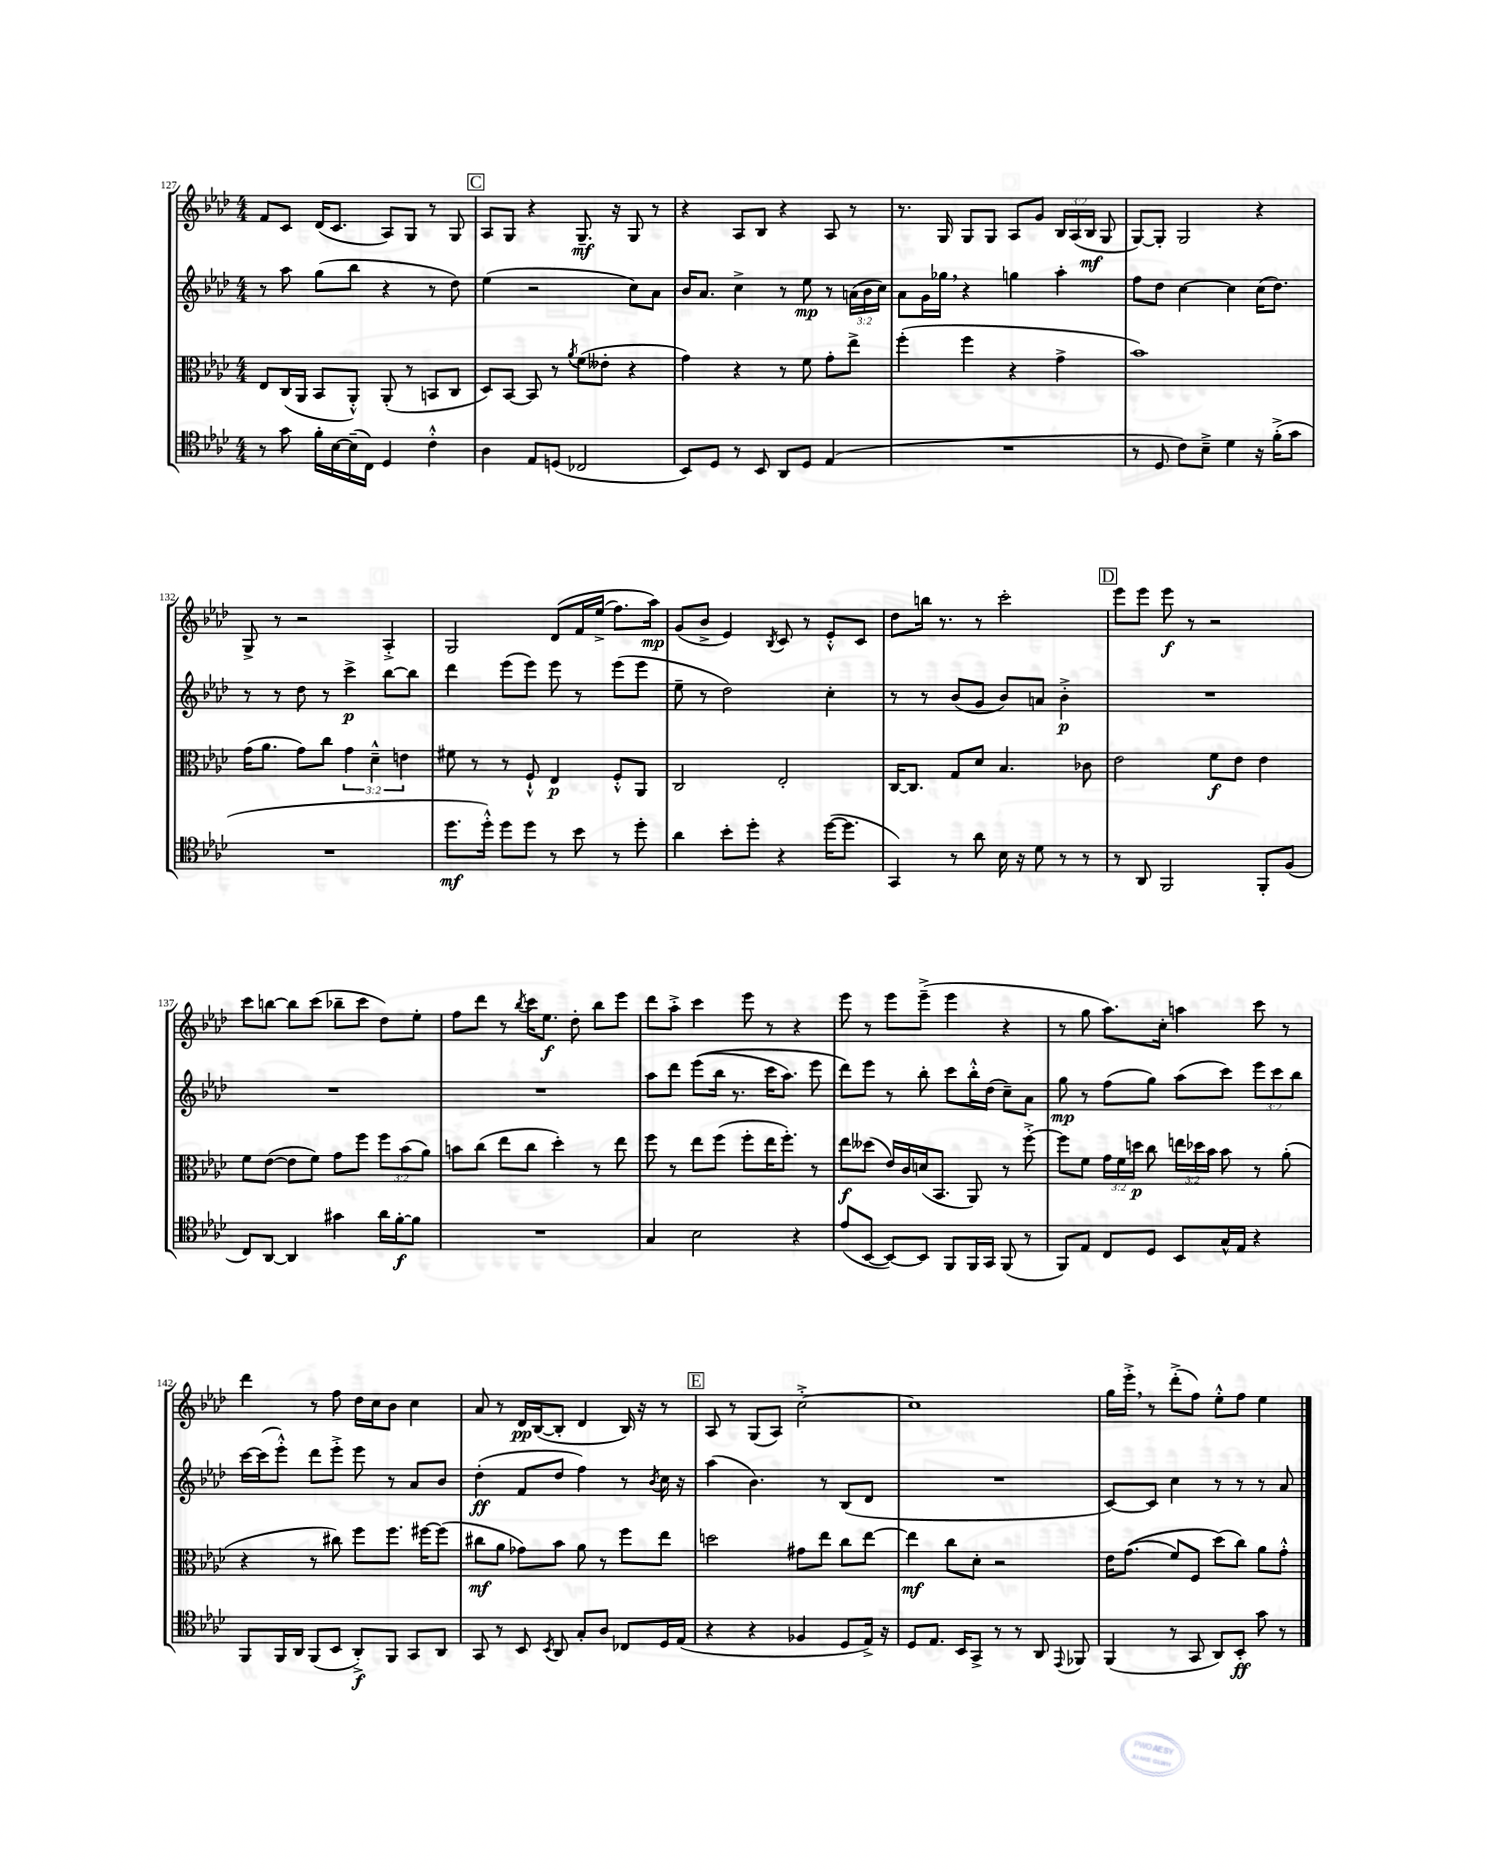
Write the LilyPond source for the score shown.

<<
\new StaffGroup <<
\new Staff = "s0" {
    \clef treble \key aes \major \numericTimeSignature \time 4/4 \override Staff.TupletNumber.text = #tuplet-number::calc-fraction-text
    \autoBeamOff f'8[ c'8] des'16[( c'8.] aes8[) g8] r8 g8 |
    \mark \markup { \box "C" } aes8[ g8] r4 g8.--\mf r16 g8 r8 |
    r4 aes8[ bes8] r4 aes8 r8 |
    r8. g16 g8[ g8] aes8[ g'8] \tuplet 3/2 { bes16[ aes16( bes16]\mf } g8 |
    g8[~) g8]-. g2 r4 |
    g8-> r8 r2 aes4-.-> |
    g2 des'8[\( f'16 ees''16]->( f''8.[) aes''16]\mp\) |
    g'8[( bes'8]-> ees'4) \acciaccatura { bes8 } c'8 r8 ees'8[-.-^ c'8] |
    des''8[ b''16] r8. r8 c'''2-. |
    \mark \markup { \box "D" } ees'''8[ ees'''8] ees'''8\f r8 r2 |
    c'''8[ b''8]~ b''8[ c'''8]( bes''8[-- c'''8] des''8[) ees''8]-. |
    f''8[ des'''8] r8 \acciaccatura { bes''8 } c'''16[ ees''8.]\f des''8-. bes''8[ ees'''8] |
    des'''8[ aes''8]-.-> c'''4 ees'''8 r8 r4 |
    ees'''8 r8 ees'''8[ ees'''8]--->( ees'''4 r4 |
    r8 g''8 aes''8.[) c''16]-. a''4 c'''8 r8 |
    des'''4 r8 f''8 des''16[ c''16 bes'8] c''4 |
    aes'8 r8 des'16[\pp bes16~( bes8]-. des'4 bes16) r16 r8 |
    \mark \markup { \box "E" } aes8 r8 g8[( aes8]) c''2~-.-> |
    c''1 |
    g''16[ ees'''16]-.-> \breathe r8 des'''8[-.->( f''8]) ees''8[-.-^ f''8] ees''4 \bar "|." |
}
\new Staff = "s1" {
    \clef treble \key aes \major \numericTimeSignature \time 4/4 \override Staff.TupletNumber.text = #tuplet-number::calc-fraction-text
    \autoBeamOff r8 aes''8 g''8[( bes''8] r4 r8 des''8) |
    \mark \markup { \box "C" } ees''4( r2 c''8[) aes'8] |
    bes'16[ aes'8.] c''4-> r8 ees''8\mp r8 \tuplet 3/2 { a'16[( bes'16 c''16]) } |
    aes'8[ g'16 ges''16] \breathe r4 g''4 aes''4-. |
    f''8[ des''8] c''4~ c''4 c''16[( des''8.]) |
    r8 r8 des''8 r8 c'''4->\p bes''8[~ bes''8] |
    des'''4 ees'''8[( ees'''8]) ees'''8 r8 ees'''8[( ees'''8] |
    ees''8-- r8 des''2) c''4-. |
    r8 r8 bes'8[( g'8] bes'8[) a'8] bes'4-.->\p |
    \mark \markup { \box "D" } R1 |
    R1 |
    R1 |
    aes''8[ des'''8] ees'''8[(\( bes''16] r8. c'''16[ aes''8.]) ees'''8 |
    des'''8[\) ees'''8] r8 bes''8-. c'''8[ bes''16-.-^ des''16]( c''8[--) aes'8] |
    g''8\mp r8 f''8[( g''8]) aes''8[( c'''8]) \tuplet 3/2 { ees'''8[ c'''8 bes''8] } |
    c'''16[~ c'''16( ees'''8]-.-^) des'''8[ ees'''8]-.-> ees'''8 r8 aes'8[ bes'8] |
    des''4-.\ff( f'8[ des''8] f''4) r8 \acciaccatura { bes'8 } c''16 r16 |
    \mark \markup { \box "E" } aes''4( bes'4.) r8 bes8[( des'8] |
    R1 |
    c'8[~) c'8] c''4 r8 r8 r8 aes'8 \bar "|." |
}
\new Staff = "s2" {
    \clef alto \key aes \major \numericTimeSignature \time 4/4 \override Staff.TupletNumber.text = #tuplet-number::calc-fraction-text
    \autoBeamOff ees8[ c16( aes,16] bes,8[ aes,8]-.-^) aes,8-.( r8 b,8[ c8] |
    \mark \markup { \box "C" } des8[) bes,8]~ bes,8 r8 \acciaccatura { aes'8 } f'8[( eeses'8]-. r4 |
    g'4) r4 r8 f'8 g'8[-. ees''8]-> |
    f''4-.( f''4 r4 g'4-> |
    bes'1) |
    g'16[( aes'8.] g'8[) c''8] \tuplet 3/2 { g'4 des'4---^ e'4 } |
    fis'8 r8 r8 f8-!-^ ees4\p f8[-.-^ aes,8] |
    c2 ees2-. |
    c16[~ c8.] g8[ des'8] bes4. ces'8 |
    \mark \markup { \box "D" } ees'2 f'8[\f ees'8] ees'4 |
    f'8[ ees'8]~( ees'8[ f'8]) g'8[ f''8] \tuplet 3/2 { f''8[ bes'8( aes'8]) } |
    b'8[ c''8]( ees''8[ c''8] des''4-.) r8 ees''8 |
    f''8 r8 ees''8[ f''8]( f''8[-. ees''16 f''8.]-.) r8 |
    ees''8[\f deses''8]( ees'16[) c'16 d'16( bes,8.] aes,8) r8 f''8~-.-> |
    f''8[ f'8] \tuplet 3/2 { g'16[ f'16 d''16]\p } c''8 \tuplet 3/2 { e''16[ des''16 bes'16] } bes'8 r8 aes'8-.( |
    r4 r8 cis''8) f''8[ f''8.] fis''16[~ fis''8]( |
    cis''8[\mf aes'8] ges'8[) bes'8] aes'8 r8 f''8[ ees''8] |
    \mark \markup { \box "E" } d''2 gis'8[ ees''8] c''8[ ees''8]~ |
    ees''4\mf c''8[ des'8]-. r2 |
    ees'16[ g'8.](\( f'8[) f8] des''8[(\) c''8]) aes'8[ g'8]-.-^ \bar "|." |
}
\new Staff = "s3" {
    \clef tenor \key aes \major \numericTimeSignature \time 4/4
    \autoBeamOff r8 g'8 f'16[-. bes16~ bes16--( c16]) des4 c'4-.-^ |
    \mark \markup { \box "C" } aes4 ees8[ d8]( ces2 |
    bes,8[) des8] r8 bes,8 aes,8[ des8] ees4( |
    R1 |
    r8 des8 c'8[) bes8]---> des'4 r16 f'16[-.->( g'8] |
    R1 |
    des''8.[\mf des''16]-.-^) des''8[ des''8] r8 bes'8 r8 des''8-. |
    aes'4 bes'8[-. des''8]-. r4 des''16[~( des''8.] |
    g,4) r8 aes'8 bes16 r16 des'8 r8 r8 |
    \mark \markup { \box "D" } r8 aes,8 f,2 f,8[-. f8]( |
    c8[) aes,8]~ aes,4 gis'4 aes'16[ f'16~-.\f f'8] |
    R1 |
    g4 bes2 r4 |
    ees'8[( bes,8]~ bes,8[~) bes,8] f,8[ f,16 g,16] f,8( r8 |
    f,8[) ees8] c8[ des8] bes,8[ g16-^ ees16] r4 |
    f,8[ f,16 aes,16] f,8[( bes,8] aes,8[-.->\f) f,8] g,8[ aes,8] |
    g,8 r8 bes,8 \acciaccatura { bes,8 } aes,8 g8[-. aes8] ces8[ des16 ees16]( |
    \mark \markup { \box "E" } r4 r4 fes4 des8[ ees16]->) r16 |
    des8[ ees8.] bes,16[ g,8]-> r8 r8 aes,8 \appoggiatura { ees,8 } fes,8 |
    f,4( r8 g,8 aes,8[) bes,8]-.\ff g'8 r8 \bar "|." |
}
>>
>>
\layout { \context { \Score currentBarNumber = #127 } }
